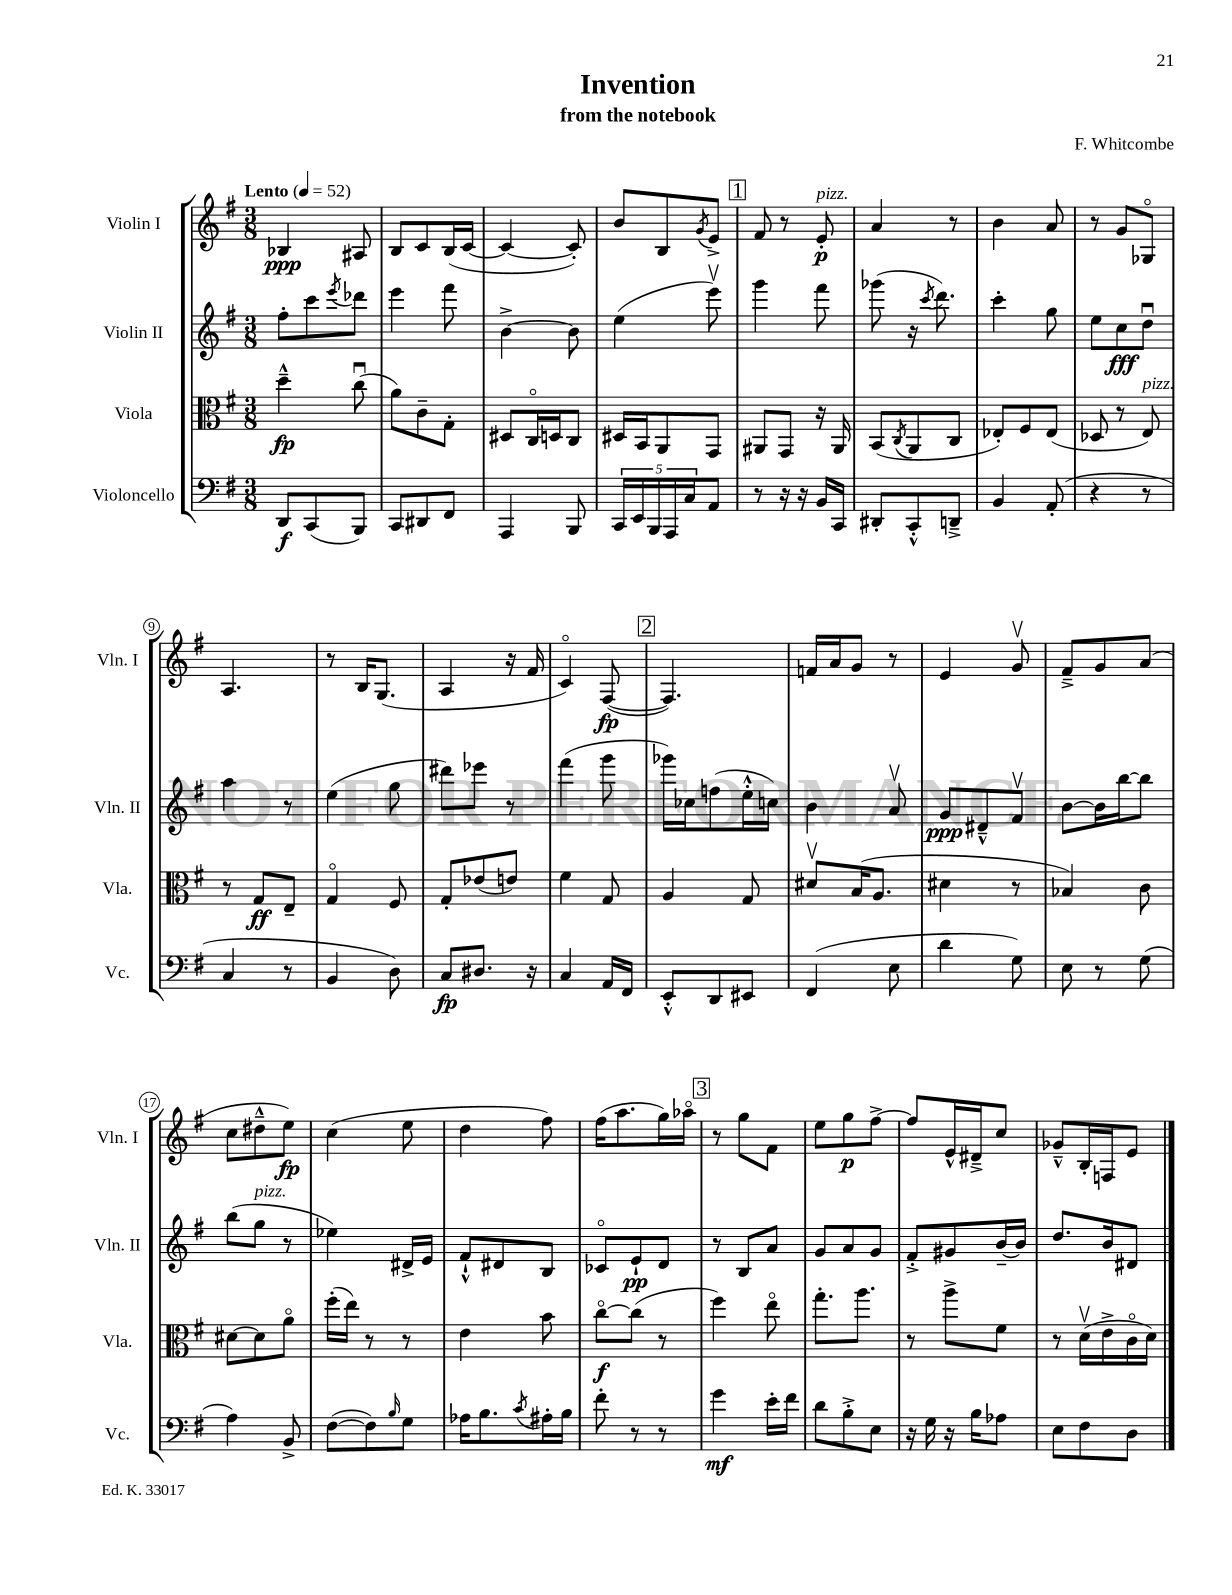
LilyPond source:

\header { title = "Invention" composer = "F. Whitcombe" subtitle = "from the notebook" }
<<
\new StaffGroup <<
\new Staff = "s0" \with { instrumentName = "Violin I" shortInstrumentName = "Vln. I" } {
    \clef treble \key g \major \numericTimeSignature \time 3/8 \tempo "Lento" 4 = 52
    bes4\ppp ais8 |
    b8 c'8 b16( c'16~ |
    c'4~ c'8-.) |
    b'8 b8 \acciaccatura { g'8 } e'8-> |
    \mark \markup { \box "1" } fis'8 r8 e'8-.\p^\markup { \italic "pizz." } |
    a'4 r8 |
    b'4 a'8 |
    r8 g'8 ges8\flageolet |
    a4. |
    r8 b16 g8.( |
    a4 r16 fis'16 |
    c'4\flageolet) fis8~\fp( |
    \mark \markup { \box "2" } fis4.) |
    f'16 a'16 g'8 r8 |
    e'4 g'8\upbow |
    fis'8---> g'8 a'8( |
    c''8 dis''8---^ e''8\fp) |
    c''4( e''8 |
    d''4 fis''8) |
    fis''16( a''8. g''16) aes''16\flageolet |
    \mark \markup { \box "3" } r8 g''8 fis'8 |
    e''8 g''8\p fis''8~-> |
    fis''8 e'16-^ dis'16---> c''8 |
    ges'8---^ b16-. f16 e'8 \bar "|." |
}
\new Staff = "s1" \with { instrumentName = "Violin II" shortInstrumentName = "Vln. II" } {
    \clef treble \key g \major \numericTimeSignature \time 3/8
    fis''8-. c'''8 \acciaccatura { e'''8 } des'''8 |
    e'''4 fis'''8 |
    b'4~-> b'8 |
    e''4( e'''8\upbow) |
    \mark \markup { \box "1" } g'''4 fis'''8 |
    ges'''8( r16 \acciaccatura { c'''8 } d'''8.) |
    c'''4-. g''8 |
    e''8 c''8\fff d''8\downbow |
    a''4 r8 |
    e''4( g''8 |
    dis'''8) ees'''8 r8 |
    fis'''4( g'''8 |
    \mark \markup { \box "2" } ges'''16) ces''16 f''8( e''16-.-^ c''16) |
    b'4 a'8\upbow |
    g'8\ppp dis'8---^ fis'8\upbow |
    b'8~ b'16 b''16~ b''8 |
    b''8( g''8^\markup { \italic "pizz." } r8 |
    ees''4) dis'16-> e'16 |
    fis'8-!-^ dis'8 b8 |
    ces'8\flageolet e'8-!\pp d'8 |
    \mark \markup { \box "3" } r8 b8 a'8 |
    g'8 a'8 g'8 |
    fis'8-.-> gis'8 b'16~-- b'16 |
    d''8. b'16 dis'8 \bar "|." |
}
\new Staff = "s2" \with { instrumentName = "Viola" shortInstrumentName = "Vla." } {
    \clef alto \key g \major \numericTimeSignature \time 3/8
    d''4---^\fp c''8\downbow( |
    a'8) c'8-- g8-. |
    dis8 c16\flageolet d16 c8 |
    dis16 b,16 a,8 g,8 |
    \mark \markup { \box "1" } ais,8 g,8 r16 ais,16 |
    b,8( \acciaccatura { c8 } a,8 c8 |
    ees8-.) fis8 ees8( |
    des8 r8 e8^\markup { \italic "pizz." }) |
    r8 g8\ff e8-- |
    g4\flageolet fis8 |
    g8-. ees'8( e'8) |
    fis'4 g8 |
    \mark \markup { \box "2" } a4 g8 |
    dis'8\upbow b16( a8. |
    dis'4 r8 |
    bes4) c'8 |
    dis'8~ dis'8 a'8\flageolet |
    fis''16-.( e''16) r8 r8 |
    e'4 b'8 |
    c''8~\flageolet\f c''8( r8 |
    \mark \markup { \box "3" } fis''4) e''8\flageolet |
    g''8.-. a''8. |
    r8 a''8-> fis'8 |
    r8 d'16\upbow( e'16-> c'16\flageolet d'16) \bar "|." |
}
\new Staff = "s3" \with { instrumentName = "Violoncello" shortInstrumentName = "Vc." } {
    \clef bass \key g \major \numericTimeSignature \time 3/8
    d,8\f c,8( b,,8) |
    c,8 dis,8 fis,8 |
    a,,4 b,,8 |
    \tuplet 5/4 { c,16 e,16 b,,16 a,,16 c16 } a,8 |
    \mark \markup { \box "1" } r8 r16 r16 b,16 c,16 |
    dis,8-. c,8-.-^ d,8---> |
    b,4 a,8-.( |
    r4 r8 |
    c4 r8 |
    b,4 d8) |
    c8\fp dis8. r16 |
    c4 a,16 fis,16 |
    \mark \markup { \box "2" } e,8-.-^ d,8 eis,8 |
    fis,4( e8 |
    d'4 g8) |
    e8 r8 g8( |
    a4) b,8-> |
    fis8~( fis8) \grace { b16 } g8 |
    aes16 b8. \acciaccatura { c'8 } ais16-. b16 |
    fis'8-. r8 r8 |
    \mark \markup { \box "3" } g'4\mf e'16-. fis'16 |
    d'8 b8-.-> e8 |
    r16 g16 r16 b16 aes8 |
    e8 fis8 d8 \bar "|." |
}
>>
>>
\layout { \context { \Score \override BarNumber.stencil = #(make-stencil-circler 0.1 0.3 ly:text-interface::print) } }
